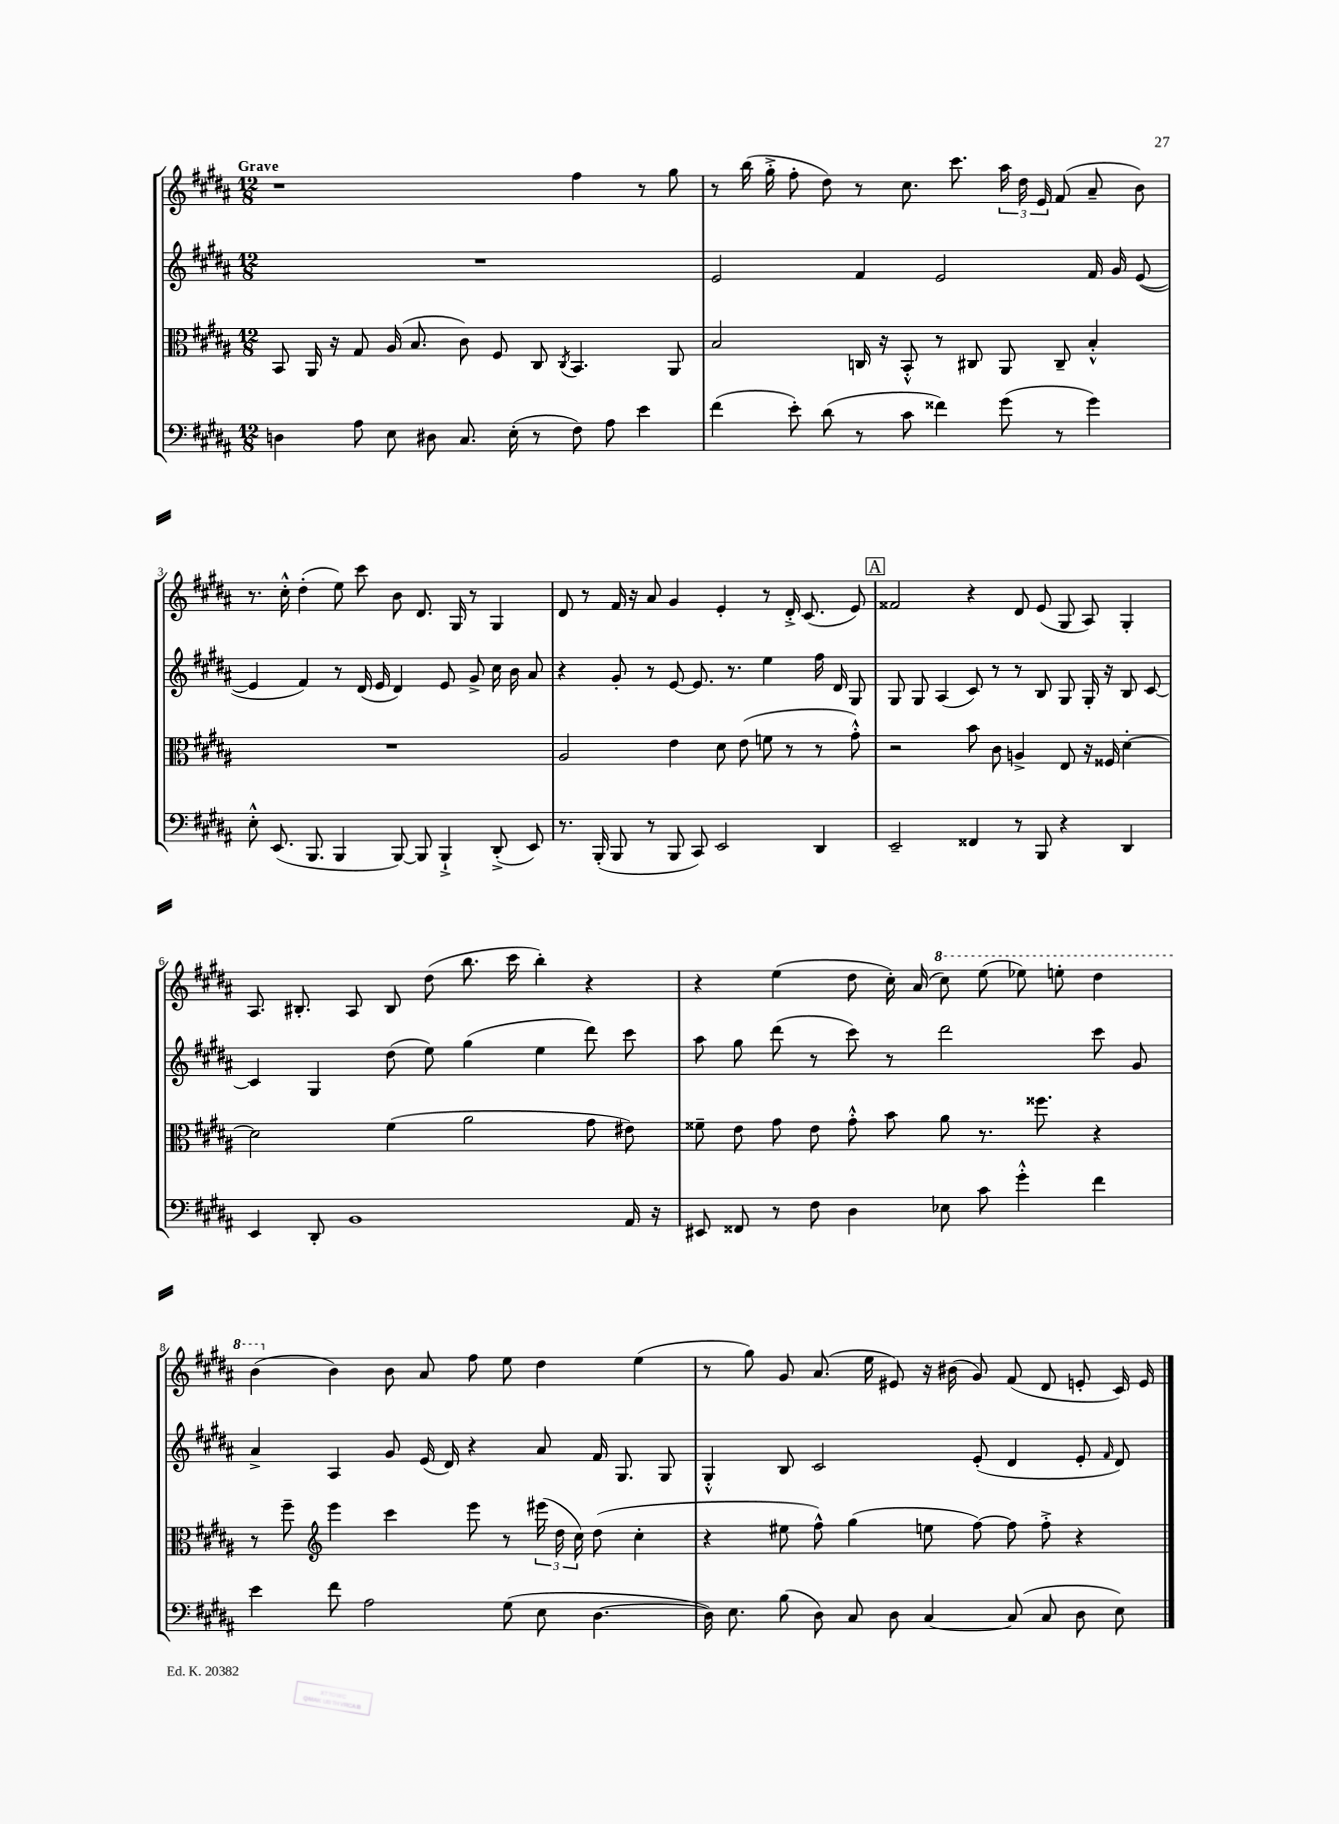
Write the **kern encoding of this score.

**kern	**kern	**kern	**kern
*staff4	*staff3	*staff2	*staff1
*clefF4	*clefC3	*clefG2	*clefG2
*k[f#c#g#d#a#]	*k[f#c#g#d#a#]	*k[f#c#g#d#a#]	*k[f#c#g#d#a#]
*M12/8	*M12/8	*M12/8	*M12/8
4D\	8BB/	1.r	1r
.	16AA#/	.	.
.	16r	.	.
8A#\	8G#/	.	.
8E\	(16A#/	.	.
.	8.B/	.	.
8D#\	.	.	.
8.C#/	8c#\)	.	.
.	8F#/	.	.
(16E'\	.	.	.
8r	8C#/	.	.
.	8qC#/	.	.
8F#\)	4.BB/	.	4ff#\
8A#\	.	.	.
4e\	.	.	8r
.	8AA#/	.	8gg#\
=	=	=	=
(4f#\	2B/	2e/	8r
.	.	.	(16bb\
.	.	.	16gg#'^\
8e'\)	.	.	8ff#'\
(8d#\	.	.	8dd#\)
8r	16C/	4f#/	8r
.	16r	.	.
8c#\	8BB'^^/	.	8.cc#\
4f##\)	8r	2e/	.
.	.	.	8.ccc#\
.	8C#/	.	.
(8g#\	8AA#/	.	24aa#\
.	.	.	24dd#\
.	.	.	24e/
8r	8C#~/	.	(8f#/
4g#\)	4B'^^/	16f#/	8a#~/
.	.	16g#/	.
.	.	([8e/	8b\)
=	=	=	=
8E'^^\	1.r	4e/]	8.r
(8.EE/	.	.	.
.	.	.	16cc#'^^\
.	.	4f#/)	(4dd#'\
8.BBB/	.	.	.
4BBB/	.	8r	8ee\)
.	.	(16d#/	8ccc#\
.	.	16e/	.
[8BBB/)	.	4d#/)	8b\
8BBB/]	.	.	8.d#/
4BBB`^/	.	8e/	.
.	.	.	16G#/
.	.	8g#^/	8r
(8DD#'^/	.	16cc#\	4G#/
.	.	16b\	.
8EE/)	.	8a#/	.
=	=	=	=
8.r	2A#/	4r	8d#/
.	.	.	8r
(16BBB'/	.	.	.
8BBB/	.	8g#'/	16f#/
.	.	.	16r
8r	.	8r	8a#/
8BBB/	4e\	[8e/	4g#/
8CC#/)	.	8.e/]	.
2EE/	8d#\	.	4e'/
.	.	8.r	.
.	(8e\	.	.
.	8f\	4ee\	8r
.	8r	.	16d#'^/
.	.	.	(8.c#/
4DD#/	8r	16ff#\	.
.	.	16d#/	.
.	8g#'^^\)	8G#/	8e/)
=	=	=	=
2EE~/	2r	8G#/	2f##/
.	.	8G#/	.
.	.	(4A#/	.
4FF##/	8b\	8c#/)	4r
.	8c#\	8r	.
8r	4A^/	8r	8d#/
8BBB/	.	8B/	(8e/
4r	8E/	8G#/	8G#/
.	16r	16G#'/	8A#/)
.	16F##/	16r	.
4DD#/	[4d#'\	8B/	4G#'/
.	.	[8c#/	.
=	=	=	=
4EE/	2d#\]	4c#/]	8.A#/
.	.	.	8.B#'/
8DD#'/	.	4G#/	.
1BB	.	.	8A#/
.	(4f#\	(8dd#\	8B#/
.	.	8ee\)	(8dd#\
.	2a#\	(4gg#\	8.bb\
.	.	.	16ccc#\
.	.	4ee\	4bb'\)
.	8g#\	8ddd#\)	4r
16AA#/	8e#\)	8ccc#\	.
16r	.	.	.
=	=	=	=
8EE#/	8f##~\	8aa#\	4r
8FF##/	8e\	8gg#\	.
8r	8g#\	(8ddd#\	(4ee\
8F#\	8e\	8r	.
4D#\	8g#'^^\	8ccc#\)	8dd#\
.	8b\	8r	16cc#'\)
.	.	.	(16a#/
8E-\	8a#\	2ddd#\	8ccc#\)
8c#\	8.r	.	(8eee\
4g#'^^\	.	.	8eee-\)
.	8.ff##\	.	.
.	.	.	8eee'\
4f#\	4r	8ccc#\	4ddd#\
.	.	8g#/	.
=	=	=	=
4e\	8r	4a#^/	(4bb\
.	8ff#~\	.	.
*	*clefG2	*	*
8f#\	4eee\	4A#/	4b\)
2A#\	.	.	.
.	4ccc#\	8g#/	8b\
.	.	(16e/	8a#/
.	.	16d#/)	.
.	8eee\	4r	8ff#\
(8G#\	8r	.	8ee\
8E\	(24eee#\	8a#/	4dd#\
.	24dd#\	.	.
.	24cc#\)	.	.
[4.D#\	(8dd#\	16f#/	.
.	.	8.G#/	.
.	4cc#'\	.	(4ee\
.	.	8G#/	.
=	=	=	=
16D#\])	4r	4G#'^^/	8r
8.E\	.	.	.
.	.	.	8gg#\)
(8B\	8ee#\	8B/	8g#/
8D#\)	8ff#^^\)	2c#/	(8.a#/
8C#/	(4gg#\	.	.
.	.	.	16ee\
8D#\	.	.	8e#/)
[4C#/	8ee\	.	16r
.	.	.	(16b#\
.	[8ff#\)	(8e'/	8g#/)
(8C#/]	8ff#\]	4d#/	(8f#/
8C#/	8ff#'^\	.	8d#/
8D#\	4r	8e'/	8e'/
.	.	16qqf#/	.
8E\)	.	8d#/)	16c#/)
.	.	.	16e/
==	==	==	==
*-	*-	*-	*-
